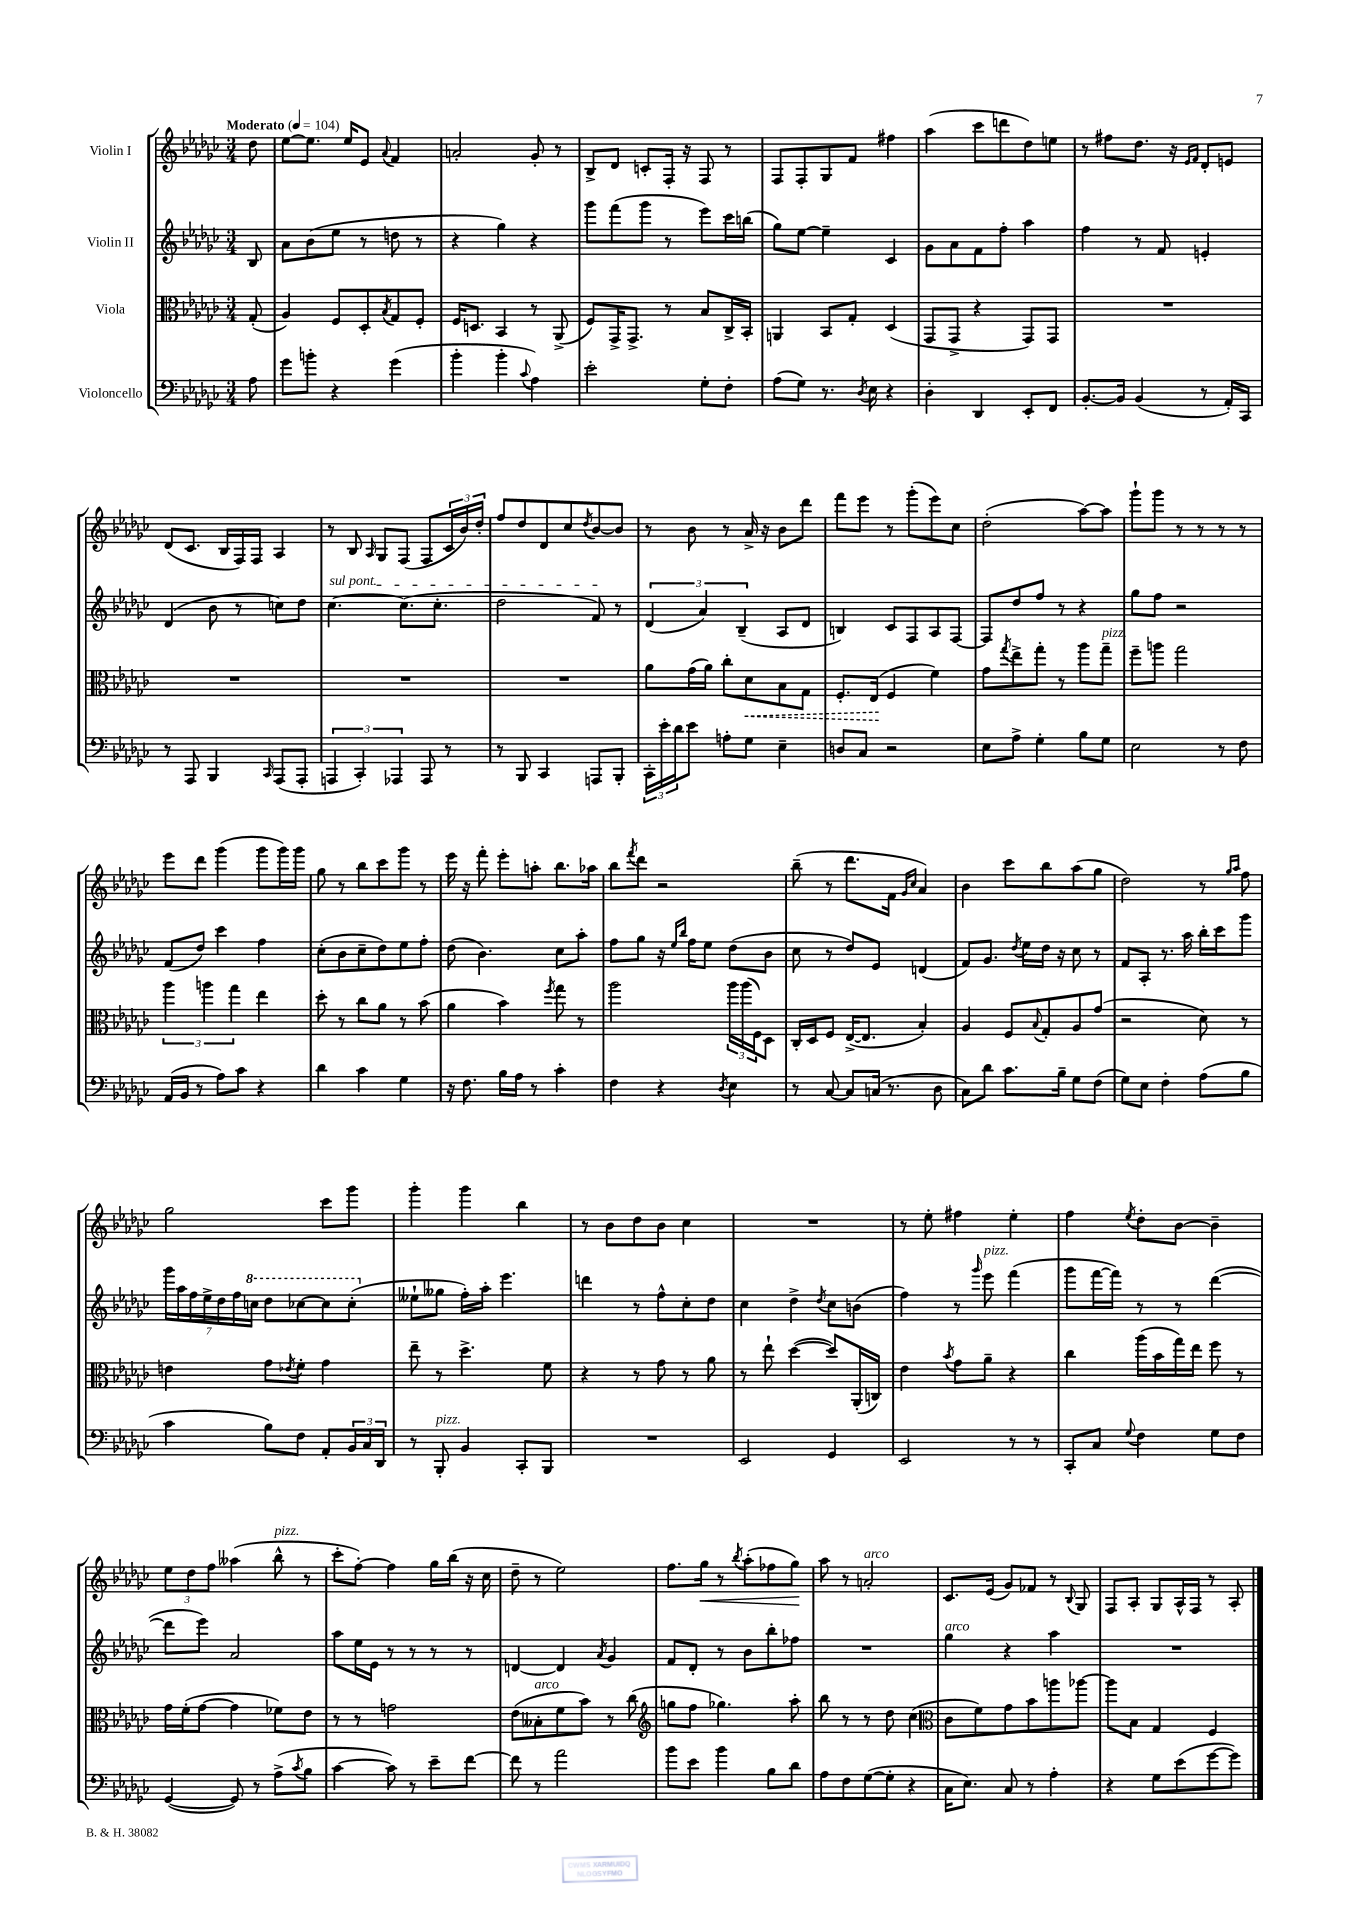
<<
\new StaffGroup <<
\new Staff = "s0" \with { instrumentName = "Violin I" } {
    \clef treble \key ges \major \numericTimeSignature \time 3/4 \partial 8 \tempo "Moderato" 4 = 104
    des''8 |
    ees''8~ ees''8. ees''16 ees'8 \appoggiatura { aes'8 } f'4 |
    a'2-. ges'8-. r8 |
    bes8-> des'8 c'8-. f16-. r16 f8 r8 |
    f8 f8-. ges8 f'8 fis''4 |
    aes''4( ces'''8 d'''8 des''8) e''8 |
    r8 fis''8 des''8. r16 \grace { ees'16 f'16 } des'8-. e'8 |
    des'8( ces'8. bes16 f16) f16 aes4 |
    r8 bes8 \grace { aes16 } ges8 f8( f8 \tuplet 3/2 { ces'16 bes'16) des''16-. } |
    f''8 des''8 des'8 ces''8 \acciaccatura { des''8 } bes'8~ bes'8 |
    r8 bes'8 r8 aes'16-> r16 bes'8 des'''8 |
    f'''8 ees'''8 r8 ges'''8-.( ees'''8) ces''8 |
    des''2-.( aes''8~) aes''8 |
    ges'''8-! ges'''8 r8 r8 r8 r8 |
    ees'''8 des'''8 ges'''4( ges'''8 ges'''16) ges'''16 |
    ges''8 r8 bes''8 ces'''8 ges'''8 r8 |
    ees'''16 r16 f'''8-. ees'''8-. a''8-. bes''8. aes''16 |
    bes''8 \acciaccatura { f'''8 } des'''8 r2 |
    bes''8--( r8 des'''8. f'16 \grace { ges'16 ces''16 } aes'4) |
    bes'4 ces'''8 bes''8 aes''8( ges''8 |
    des''2) r8 \grace { ges''16 aes''16 } f''8 |
    ges''2 ces'''8 ges'''8 |
    ges'''4-. ges'''4 bes''4 |
    r8 bes'8 des''8 bes'8 ces''4 |
    R2. |
    r8 ees''8-. fis''4 ees''4-. |
    f''4 \acciaccatura { ees''8 } des''8-. bes'8~ bes'4-- |
    \tuplet 3/2 { ees''8 des''8 f''8 } aeses''4( bes''8-^^\markup { \italic "pizz." } r8 |
    ces'''8-. f''8~-.) f''4 ges''16 bes''16( r16 ces''16 |
    des''8-- r8 ees''2) |
    f''8. ges''16\< r8 \acciaccatura { bes''8 } aes''8-.( fes''8 ges''8\!) |
    aes''8 r8 a'2-.^\markup { \italic "arco" } |
    ces'8. ees'16( ges'8) fes'8 r8 \appoggiatura { bes8 } ges8 |
    f8 aes8-. ges8 aes16-^ f16 r8 aes8-. \bar "|." |
}
\new Staff = "s1" \with { instrumentName = "Violin II" } {
    \clef treble \key ges \major \numericTimeSignature \time 3/4 \partial 8
    bes8 |
    aes'8 bes'8( ees''8 r8 d''8 r8 |
    r4 ges''4) r4 |
    ges'''8 f'''8( ges'''8 r8 ees'''8) ces'''16 b''16( |
    ges''8) ees''8~ ees''4-- ces'4 |
    ges'8 aes'8 f'8 f''8-. aes''4 |
    f''4 r8 f'8 e'4-. |
    des'4( bes'8 r8 c''8) des''8 |
    \once \override TextSpanner.bound-details.left.text = \markup { \italic "sul pont." } ces''4.~\startTextSpan ces''8.( ces''8.-. |
    des''2 f'8\stopTextSpan) r8 |
    \tuplet 3/2 { des'4( aes'4) bes4--( } aes8 des'8 |
    b4) ces'8 f8 aes8 f8~ |
    f8 des''8 f''8 r8 r4 |
    ges''8 f''8 r2 |
    f'8( des''8) ces'''4 f''4 |
    ces''8-.( bes'8 ces''8-- des''8) ees''8 f''8-. |
    des''8( bes'4.) ces''8 aes''8-. |
    f''8 ges''8 r16 \grace { ees''16 bes''16 } f''16 ees''8 des''8( bes'8 |
    ces''8 r8 des''8) ees'8 d'4( |
    f'8) ges'8. \acciaccatura { des''8 } ees''16 des''16 r16 ces''8 r8 |
    f'8 aes8-. r8. aes''16 bes''16-. ces'''16 ges'''8 |
    \tuplet 7/4 { ges'''16 aes''16 f''16 ees''16-> des''16 f''16 \ottava #1 c'''16 } des'''8 ces'''8~ ces'''8 ces'''8-.( \ottava #0 |
    eeses''8-! geses''8 f''16-.) aes''16-. ees'''4. |
    d'''4 r8 f''8-^ ces''8-. des''8 |
    ces''4 des''4-> \acciaccatura { des''8 } ces''8 b'8( |
    f''4) r8 \grace { ges'''16 } ees'''8^\markup { \italic "pizz." } f'''4( |
    ges'''8 f'''16~ f'''16) r8 r8 des'''4~( |
    des'''8 ees'''8) aes'2 |
    aes''8 ees''16 ees'16 r8 r8 r8 r8 |
    d'4~ d'4 \acciaccatura { aes'8 } ges'4 |
    f'8 des'8-. r8 bes'8 bes''8-. fes''8 |
    R2. |
    ges''4^\markup { \italic "arco" } r4 aes''4 |
    R2. \bar "|." |
}
\new Staff = "s2" \with { instrumentName = "Viola" } {
    \clef alto \key ges \major \numericTimeSignature \time 3/4 \partial 8
    ges8-.( |
    aes4) f8 des8-. \acciaccatura { bes8 } ges8 f8-. |
    f16 d8. bes,4 r8 aes,8->( |
    f8) ges,16-> ges,8.-> r8 bes8 ces16-> bes,16-. |
    a,4 bes,8 ges8-. des4( |
    ges,8 ges,8-> r4 ges,8) ges,8 |
    R2. |
    R2. |
    R2. |
    R2. |
    aes'8 ges'16( aes'16) ces''8-. \once \override Hairpin.style = #'dashed-line des'8\< bes8 ges8 |
    f8.-. ees16\!( f4 f'4) |
    ges'8 \acciaccatura { ges''8 } ees''8-> ges''8-. r8 aes''8 ges''8--^\markup { \italic "pizz." } |
    f''8-- a''8 ges''2 |
    \tuplet 3/2 { aes''4 a''4 ges''4 } ees''4 |
    des''8-. r8 ces''8 aes'8 r8 bes'8( |
    aes'4 bes'4) \acciaccatura { f''8 } ges''8 r8 |
    aes''2 \tuplet 3/2 { aes''16 aes''16( f16) } des8 |
    ces16-. des16 f8 ees16~->( ees8. bes4-.) |
    aes4 f8 \appoggiatura { bes8 } ges8-. aes8 ges'8( |
    r2 des'8) r8 |
    e'4 ges'8 \acciaccatura { ees'8 } f'8-. ges'4 |
    ees''8-- r8 des''4.-> f'8 |
    r4 r8 ges'8 r8 aes'8 |
    r8 ees''8-! des''4~( des''8) aes,16-.( c16) |
    ees'4 \acciaccatura { bes'8 } ges'8 aes'8-- r4 |
    ces''4 aes''16( bes'16 ges''16) ees''16 f''8 r8 |
    ges'16 f'16-.( ges'8~ ges'4 fes'8) ees'8 |
    r8 r8 g'2 |
    ees'8( beses8-.^\markup { \italic "arco" } f'8 bes'8) r8 ces''8( |
    \clef treble g''8 f''8 ges''4.) aes''8-. |
    bes''8 r8 r8 des''8 ces''4( |
    \clef alto ces'8 f'8) ges'8 bes'8 a''8 aes''8~ |
    aes''8 bes8 ges4 f4 \bar "|." |
}
\new Staff = "s3" \with { instrumentName = "Violoncello" } {
    \clef bass \key ges \major \numericTimeSignature \time 3/4 \partial 8
    aes8 |
    ges'8 b'8-. r4 ges'4( |
    bes'4-. bes'4-. \appoggiatura { ces'8 } aes4) |
    ees'2-. ges8-. f8-. |
    aes8( ges8) r8. \acciaccatura { des8 } ees16 r4 |
    des4-. des,4 ees,8-. f,8 |
    bes,8.~-. bes,16 bes,4( r8 aes,16-.) ces,16 |
    r8 aes,,8 bes,,4 \grace { ces,16 } aes,,8( aes,,8-. |
    \tuplet 3/2 { a,,4 ces,4-.) aes,,4 } aes,,8 r8 |
    r8 bes,,8 ces,4 a,,8 bes,,8-. |
    \tuplet 3/2 { ces,16-. ees'16-. des'16 } ees'8 a8-. ges8 ees4-- |
    d8 ces8 r2 |
    ees8 aes8-> ges4-. bes8 ges8 |
    ees2 r8 f8 |
    aes,16( bes,16 r8 aes8) ces'8 r4 |
    des'4 ces'4 ges4 |
    r16 f8. bes16 aes16 r8 ces'4-. |
    f4 r4 \acciaccatura { des8 } ees4 |
    r8 ces8~ ces8 c16( r8. des8 |
    ces8) des'8 ces'8. bes16-- ges8 f8( |
    ges8) ees8 f4-. aes8( bes8 |
    ces'4 bes8) f8 aes,8-. \tuplet 3/2 { bes,16 ces16 des,16 } |
    r8 bes,,8-.^\markup { \italic "pizz." } bes,4 ces,8-. bes,,8 |
    R2. |
    ees,2 ges,4 |
    ees,2 r8 r8 |
    ces,8-. ces8 \appoggiatura { ges8 } f4 ges8 f8 |
    ges,4~( ges,8) r8 aes8->( \acciaccatura { ces'8 } bes8 |
    ces'4~ ces'8) r8 ees'8-- f'8~ |
    f'8 r8 aes'2 |
    bes'8 ees'8 bes'4 bes8 des'8 |
    aes8 f8 ges8~( ges8-. r4 |
    ces16 ees8.) ces8 r8 aes4-. |
    r4 ges8 ees'8( ges'8~ ges'8) \bar "|." |
}
>>
>>
\layout { \context { \Score \remove "Bar_number_engraver" } }
